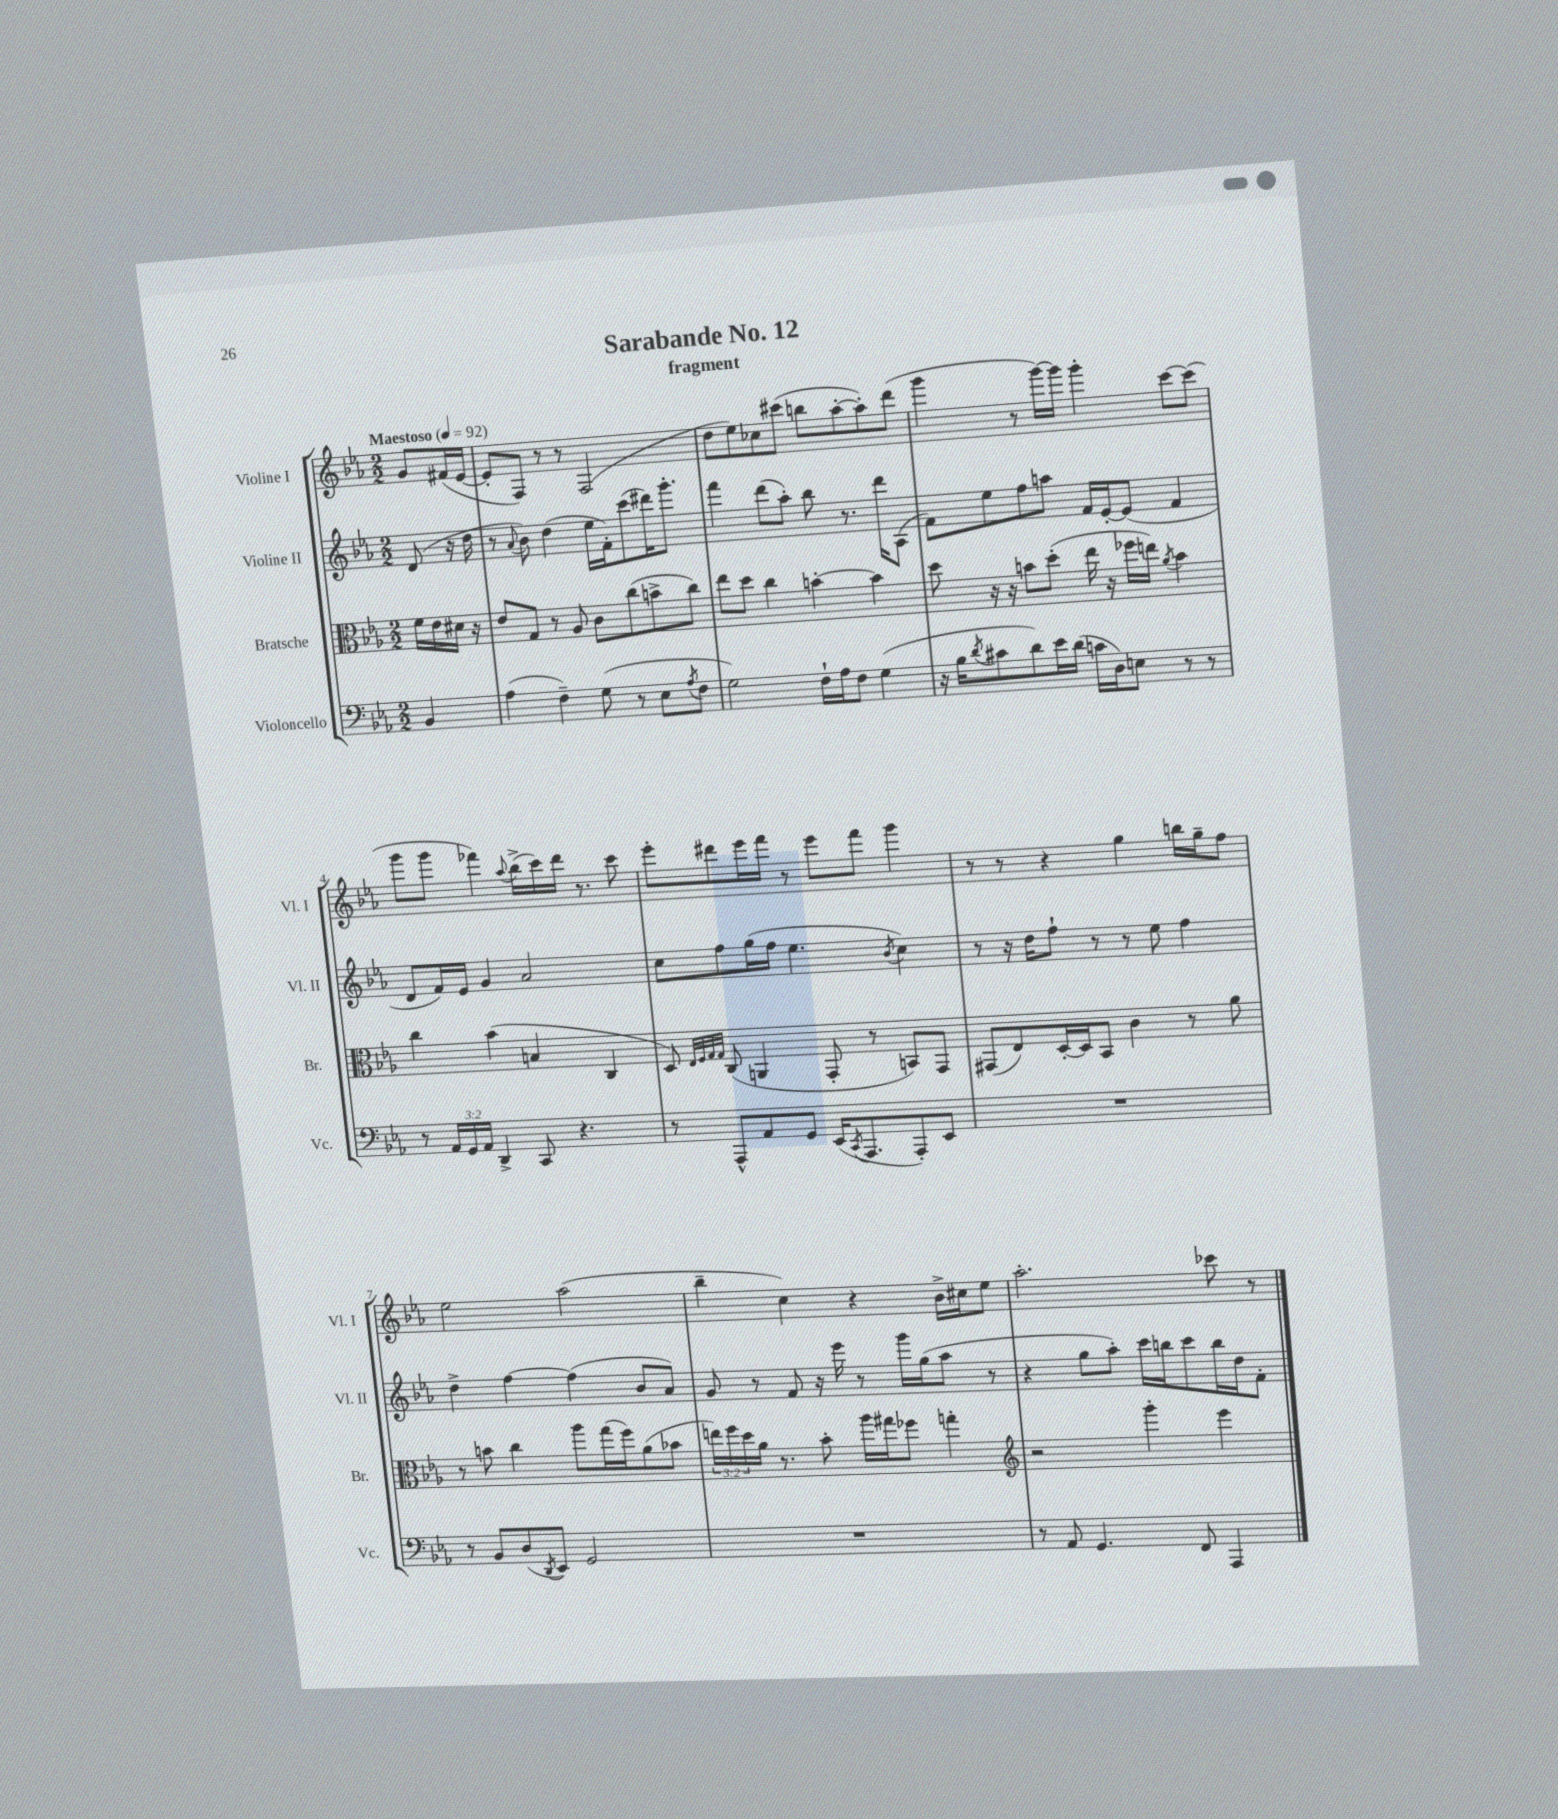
\header { title = "Sarabande No. 12" subtitle = "fragment" }
<<
\new StaffGroup <<
\new Staff = "s0" \with { instrumentName = "Violine I" shortInstrumentName = "Vl. I" } {
    \clef treble \key ees \major \numericTimeSignature \time 2/2 \partial 4 \tempo "Maestoso" 4 = 92
    g'8 fis'16( ees'16~ |
    ees'8-. f8) r8 r8 f2( |
    d''8 ees''8) ces''8 cis'''8( b''8 aes''8~-. aes''8-.) d'''8( |
    g'''4 r8 g'''16~) g'''16 g'''4-. c'''8~ c'''8( |
    g'''8 g'''8 fes'''4) \appoggiatura { aes''8 } bes''16->( c'''16) d'''16 r8. c'''8 |
    ees'''8-. dis'''8 ees'''16 f'''16 r8 ees'''8 f'''8 g'''4 |
    r8 r8 r4 g''4 b''16 g''16-- f''8 |
    ees''2 aes''2( |
    bes''4-- c''4) r4 bes'16-> cis''16 ees''8 |
    aes''2.-. ces'''8 r8 \bar "|." |
}
\new Staff = "s1" \with { instrumentName = "Violine II" shortInstrumentName = "Vl. II" } {
    \clef treble \key ees \major \numericTimeSignature \time 2/2 \partial 4
    d'8( r16 d''16 |
    r8 \appoggiatura { aes'8 } bes'8) d''4( ees''16 f'16-.) c'''8( dis'''16) g'''8.-. |
    f'''4 d'''8( aes''8-.) bes''8 r8. d'''16 aes8( |
    f'8) ees''8 f''8 a''8 f'16 ees'16~-. ees'8( f'4 |
    d'8 f'16) ees'16 g'4 aes'2 |
    c''8 f''8 g''16( f''16 ees''4. \acciaccatura { bes'8 } c''4) |
    r8 r16 d''16 f''8-! r8 r8 ees''8 f''4 |
    d''4-> f''4~ f''4( bes'8 aes'8) |
    g'8 r8 f'8 r16 ees'''16 r8 g'''16 g''16( aes''8 r8 |
    r4 g''8 aes''8-.) c'''16 b''16 c'''8 b''16 d''16 f'8-. \bar "|." |
}
\new Staff = "s2" \with { instrumentName = "Bratsche" shortInstrumentName = "Br." } {
    \clef alto \key ees \major \numericTimeSignature \time 2/2 \override Staff.TupletNumber.text = #tuplet-number::calc-fraction-text \partial 4
    f'16 ees'16 dis'16 r16 |
    ees'8 g8 r8 aes8 c'8 c''8( b'8-> c''8) |
    ees''8 d''8 c''4 b'4~-. b'4 |
    d''8 r16 r16 b'8 d''8-.( ees''16 r16 fes''16 e''16) \acciaccatura { aes'8 } b'4 |
    c''4 bes'4( b4 c4 |
    d8) \grace { ees32 f32 g32 g32 } c8( a,4 g,8-. r8 b,8) g,8 |
    gis,8( ees8) d16~-. d16 bes,8 c'4 r8 aes'8 |
    r8 b'8 c''4 aes''8 g''16( f''16) aes'8( bes'8 |
    \tuplet 3/2 { e''16) f''16 d''16 } aes'16 r8. bes'8-. aes''16 gis''16 fes''8 g''4-. |
    \clef treble r2 g'''4-. ees'''4 \bar "|." |
}
\new Staff = "s3" \with { instrumentName = "Violoncello" shortInstrumentName = "Vc." } {
    \clef bass \key ees \major \numericTimeSignature \time 2/2 \override Staff.TupletNumber.text = #tuplet-number::calc-fraction-text \partial 4
    bes,4 |
    aes4( f4--) g8( r8 ees8 \acciaccatura { aes8 } f8 |
    g2) f16-! aes16 f8 g4( |
    r16 bes16 \acciaccatura { d'8 } cis'8 d'8) ees'16 d'16( c'16 d16) e8 r8 r8 |
    r8 \tuplet 3/2 { aes,16 g,16 aes,16 } d,4-> c,8 r4. |
    r8 aes,,8-^ aes,8 g,8 ees,16( \acciaccatura { c,8 } aes,,8. aes,,8-.) ees,8 |
    R1 |
    r8 bes,8 d8( \acciaccatura { d,8 } ees,8) g,2 |
    R1 |
    r8 aes,8 g,4. f,8 aes,,4 \bar "|." |
}
>>
>>
